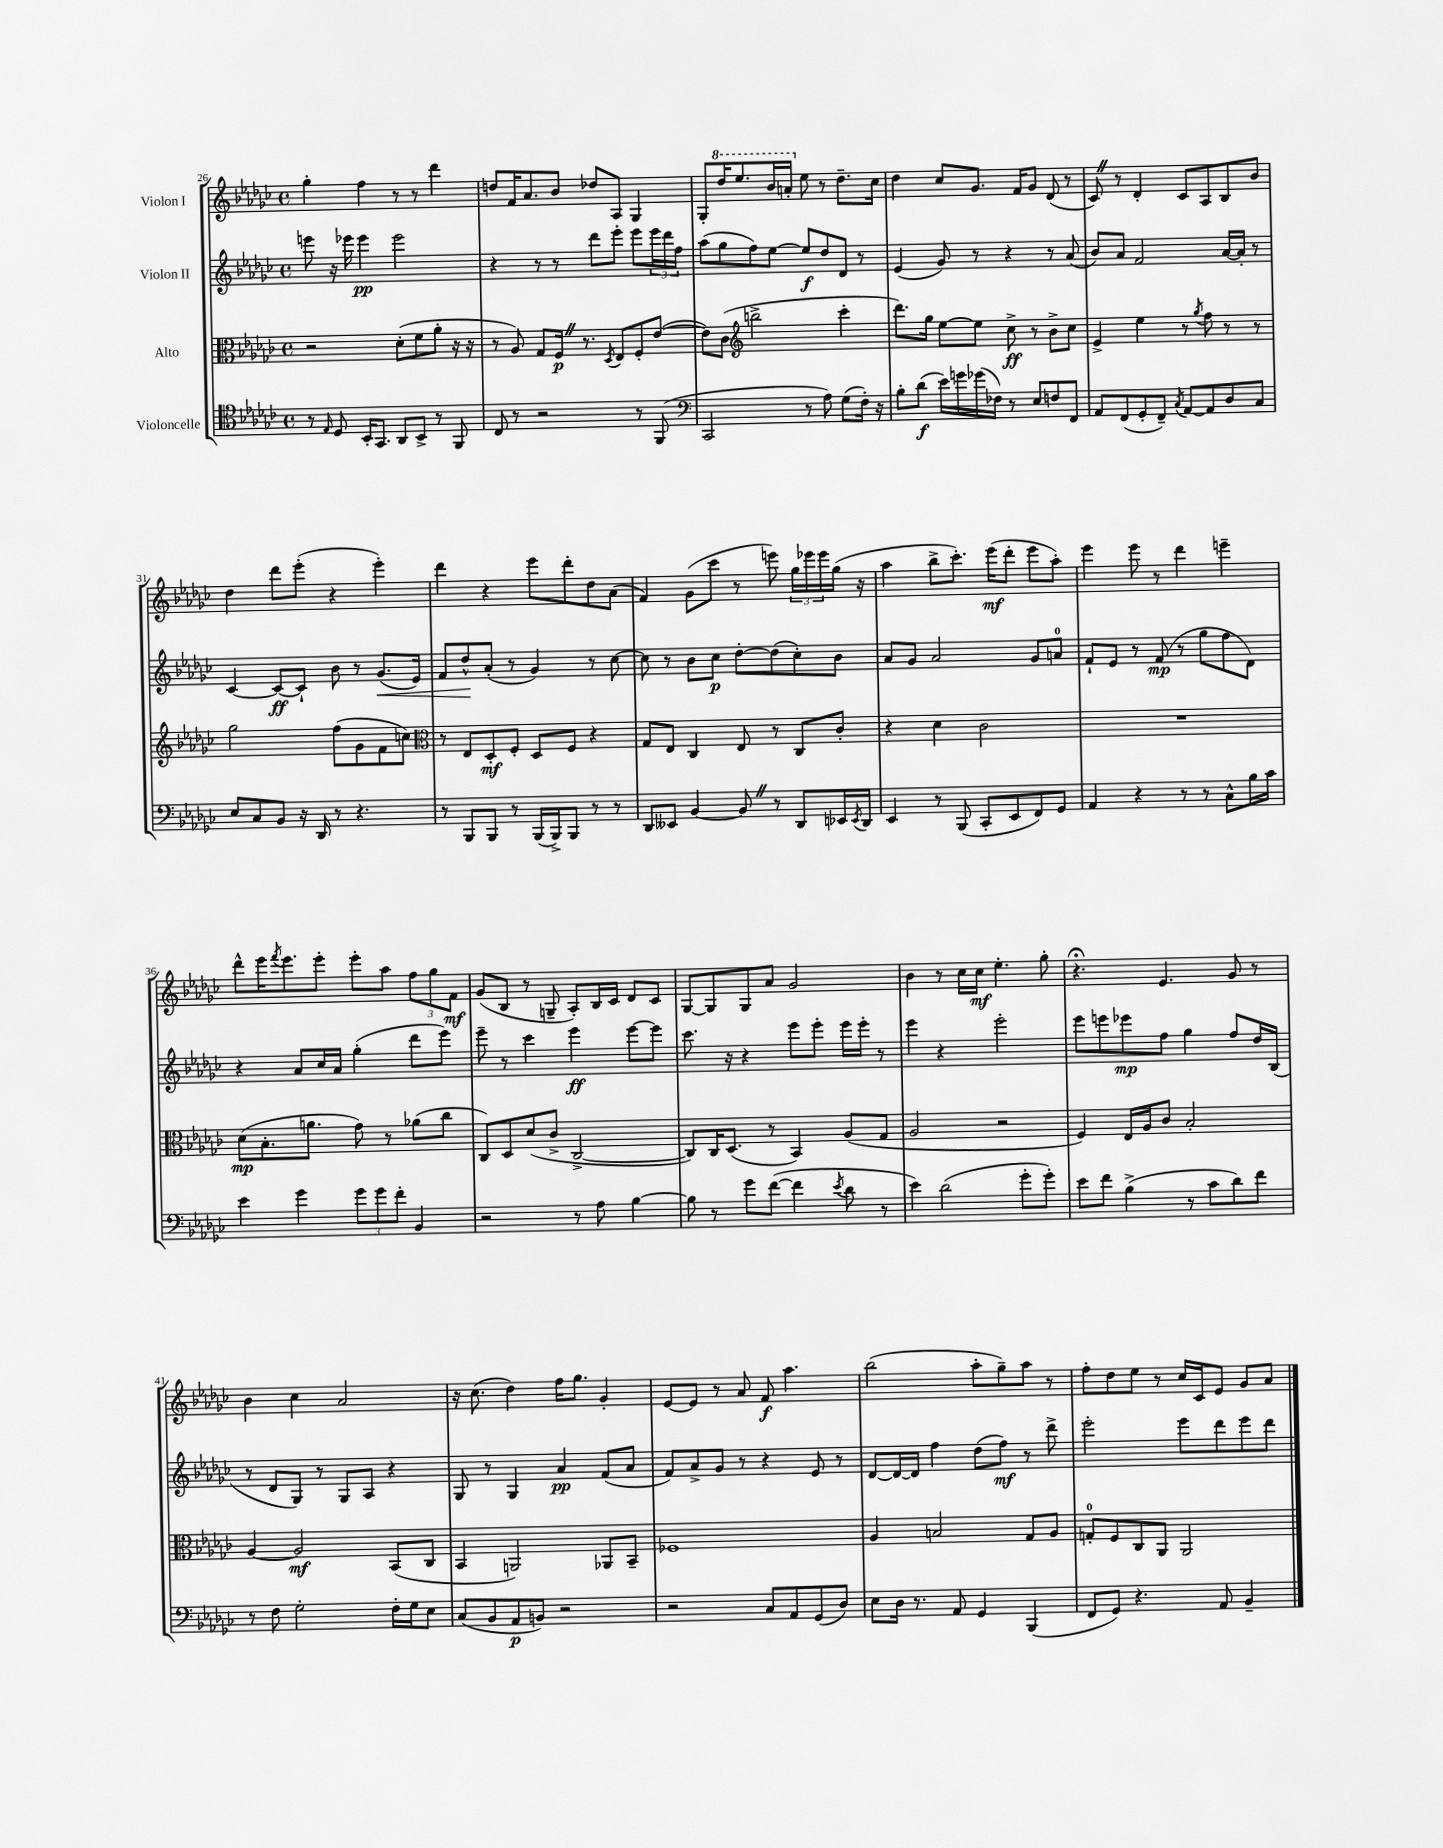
<<
\new StaffGroup <<
\new Staff = "s0" \with { instrumentName = "Violon I" } {
    \clef treble \key ges \major \defaultTimeSignature \time 4/4
    ges''4-. f''4 r8 r8 des'''4 |
    d''8 f'16 aes'8. bes'8 des''8 aes8 ges4 |
    ges8-. \ottava #1 des'''16 ees'''8. bes''16 a''16-. \ottava #0 ees''8 r8 des''8.-- ces''16 |
    des''4 ces''8 ges'8. f'16 ges'8 des'8( r8 |
    ces'8) \once \override BreathingSign.text = \markup { \musicglyph "scripts.caesura.straight" } \breathe r8 des'4-. ces'8 aes8 bes8 bes'8 |
    des''4 des'''8 ees'''8-.( r4 ees'''4-.) |
    des'''4 r4 ees'''8 des'''8-. des''8 aes'8( |
    f'4) ges'8( ces'''8 r8 e'''8) \tuplet 3/2 { ges''16 ees'''16 ees'''16 } ges''16( r16 |
    aes''4 bes''8-> ces'''8.-.) ees'''16\mf( des'''8-. ees'''8 aes''8-.) |
    ees'''4 ees'''8 r8 des'''4 e'''4-- |
    des'''8-^ ees'''16 \acciaccatura { f'''8 } ees'''8. ees'''8-. ees'''8-. aes''8 \tuplet 3/2 { f''8 ges''8 f'8\mf } |
    ges'8( bes8 r8 g8-- aes8-.) bes16 ces'16 des'8 ces'8 |
    ges8~ ges8 ges8 aes'8 ges'2 |
    bes'4 r8 ces''16 ces''16\mf ees''4.-. ges''8-. |
    r4.\fermata ees'4. ges'8 r8 |
    bes'4 ces''4 aes'2 |
    r16 ces''8.( des''4) f''16 ges''8. ges'4-. |
    ees'8~ ees'8 r8 aes'8 f'8\f aes''4. |
    bes''2( aes''8-. ges''8--) aes''8 r8 |
    f''8-. des''8 ees''8 r8 ces''16 ces'16 ees'8 ges'8 aes'8 \bar "|." |
}
\new Staff = "s1" \with { instrumentName = "Violon II" } {
    \clef treble \key ges \major \defaultTimeSignature \time 4/4
    e'''8 r16 ees'''16 ees'''4\pp ees'''2 |
    r4 r8 r8 des'''8 ees'''8-. ees'''8 \tuplet 3/2 { ees'''16 des'''16 f''16 } |
    aes''8( ges''8 f''8) ees''8~ ees''8\f des''8 des'8 r8 |
    ees'4( ges'8) r8 r4 r8 aes'8( |
    bes'8) aes'8 f'2 aes'16~ aes'16-. r8 |
    ces'4~ ces'8~\ff ces'8-! bes'8 r8 ges'8.\<( ees'16) |
    f'8 des''8-^\! aes'8-.( r8 ges'4) r8 ces''8~ |
    ces''8 r8 bes'8 ces''8\p des''8~-. des''8( ces''8-.) bes'8 |
    aes'8 ges'8 aes'2 ges'8 a'8-0 |
    f'8-! ees'8 r8 f'8\mp( r8 ges''8 f''8 des'8) |
    r4 aes'8 ces''16 aes'16 ges''4-.( des'''8 ees'''8) |
    ees'''8-- r8 ces'''4 ees'''4\ff ees'''8~ ees'''8 |
    ces'''8. r16 r4 ees'''8 ees'''8-. ees'''16 ees'''16-. r8 |
    ees'''4 r4 ees'''2-. |
    ees'''8 e'''8 ees'''8\mp f''8 ges''4 f''8 des''16 bes16( |
    r8 des'8 ges8) r8 ges8 aes8 r4 |
    ges8 r8 ges4 aes'4\pp f'8( aes'8 |
    f'8) aes'8-> ges'8 r8 r4 ees'8 r8 |
    des'8~ des'16~ des'16 f''4 des''8( f''8\mf) r8 des'''8-> |
    ees'''2-. ees'''8 des'''8 ees'''8 des'''8 \bar "|." |
}
\new Staff = "s2" \with { instrumentName = "Alto" } {
    \clef alto \key ges \major \defaultTimeSignature \time 4/4
    r2 des'8-.( f'8 aes'8-. r16 r16 |
    r8 aes8) ges8 f16\p \once \override BreathingSign.text = \markup { \musicglyph "scripts.caesura.straight" } \breathe r8. \acciaccatura { des8 } ees8 f8-. ees'8~( |
    ees'8) ces'8( \clef treble b''2-> ces'''4-. |
    des'''8.) ges''16 ees''8~ ees''8 ces''8->\ff r8 bes'8-> ces''8 |
    ees'4-> ees''4 r8 \acciaccatura { ges''8 } f''8 r8 r8 |
    ges''2 f''8( ges'8 f'8 c''8) |
    \clef alto r8 ees8 des8-.\mf f8-. des8 f8 r4 |
    ges8 ees8 ces4 ees8 r8 ces8 ces'8-. |
    r4 des'4 ces'2 |
    R1 |
    des'8\mp( bes8.-. a'8. ges'8) r8 aes'8( ces''8 |
    ces8) des8 des'8( ces'8-> ces2~-> |
    ces8) ces16 des8.( r8 bes,4) aes8( ges8 |
    aes2 r2 |
    f4) ees16 aes16 ces'8 bes2-. |
    aes4~ aes2\mf bes,8( ces8 |
    bes,4 a,2) aes,8 bes,8-- |
    fes1 |
    aes4 b2 ges8 aes8 |
    g8-0-. f8 ces8 aes,8 aes,2 \bar "|." |
}
\new Staff = "s3" \with { instrumentName = "Violoncelle" } {
    \clef tenor \key ges \major \defaultTimeSignature \time 4/4
    r8 \grace { ees16 } des8 bes,16-. ges,8. aes,8 bes,8-> r8 f,8 |
    ces8 r8 r2 r8 f,8( |
    \clef bass ces,2 r8 aes8) ges8( f16-.) r16 |
    bes8-. des'8\f( ees'16) g'16 ges'16( fes16) r8 ees8 f8 f,8 |
    aes,8 f,8( ges,8-. f,8--) \acciaccatura { ces8 } aes,8~ aes,8 des8 ces8 |
    ees8 ces8 bes,8 r16 des,16 r8 r4. |
    r8 bes,,8 bes,,8 r8 bes,,16( bes,,16->) bes,,8 r8 r8 |
    des,8 eeses,8 bes,4~ bes,8 \once \override BreathingSign.text = \markup { \musicglyph "scripts.caesura.straight" } \breathe r8 des,8 ees,16 \acciaccatura { ees,8 } des,16 |
    ees,4 r8 bes,,8( ces,8-. ees,8 f,8) ges,8 |
    aes,4 r4 r8 r8 ces8-^ bes16 ces'16 |
    ees'4 ges'4 \tuplet 3/2 { ges'8 ges'8 f'8-. } bes,4 |
    r2 r8 aes8 bes4~ |
    bes8 r8 ges'8 f'8~( f'4 \acciaccatura { ees'8 } des'8 r8 |
    ees'4) des'2( ges'8-. ges'8-.) |
    ees'8 f'8 bes4->( r8 ces'8 des'8) f'8 |
    r8 f8 ges2-. f16-. ges16 ees8 |
    ces8( bes,8 aes,8\p b,8) r2 |
    r2 ces8 aes,8 ges,8( des8) |
    ees8 des16 r8. aes,8 ges,4 bes,,4( |
    f,8 ges,8) r4. aes,8 bes,4-- \bar "|." |
}
>>
>>
\layout { \context { \Score currentBarNumber = #26 } }
